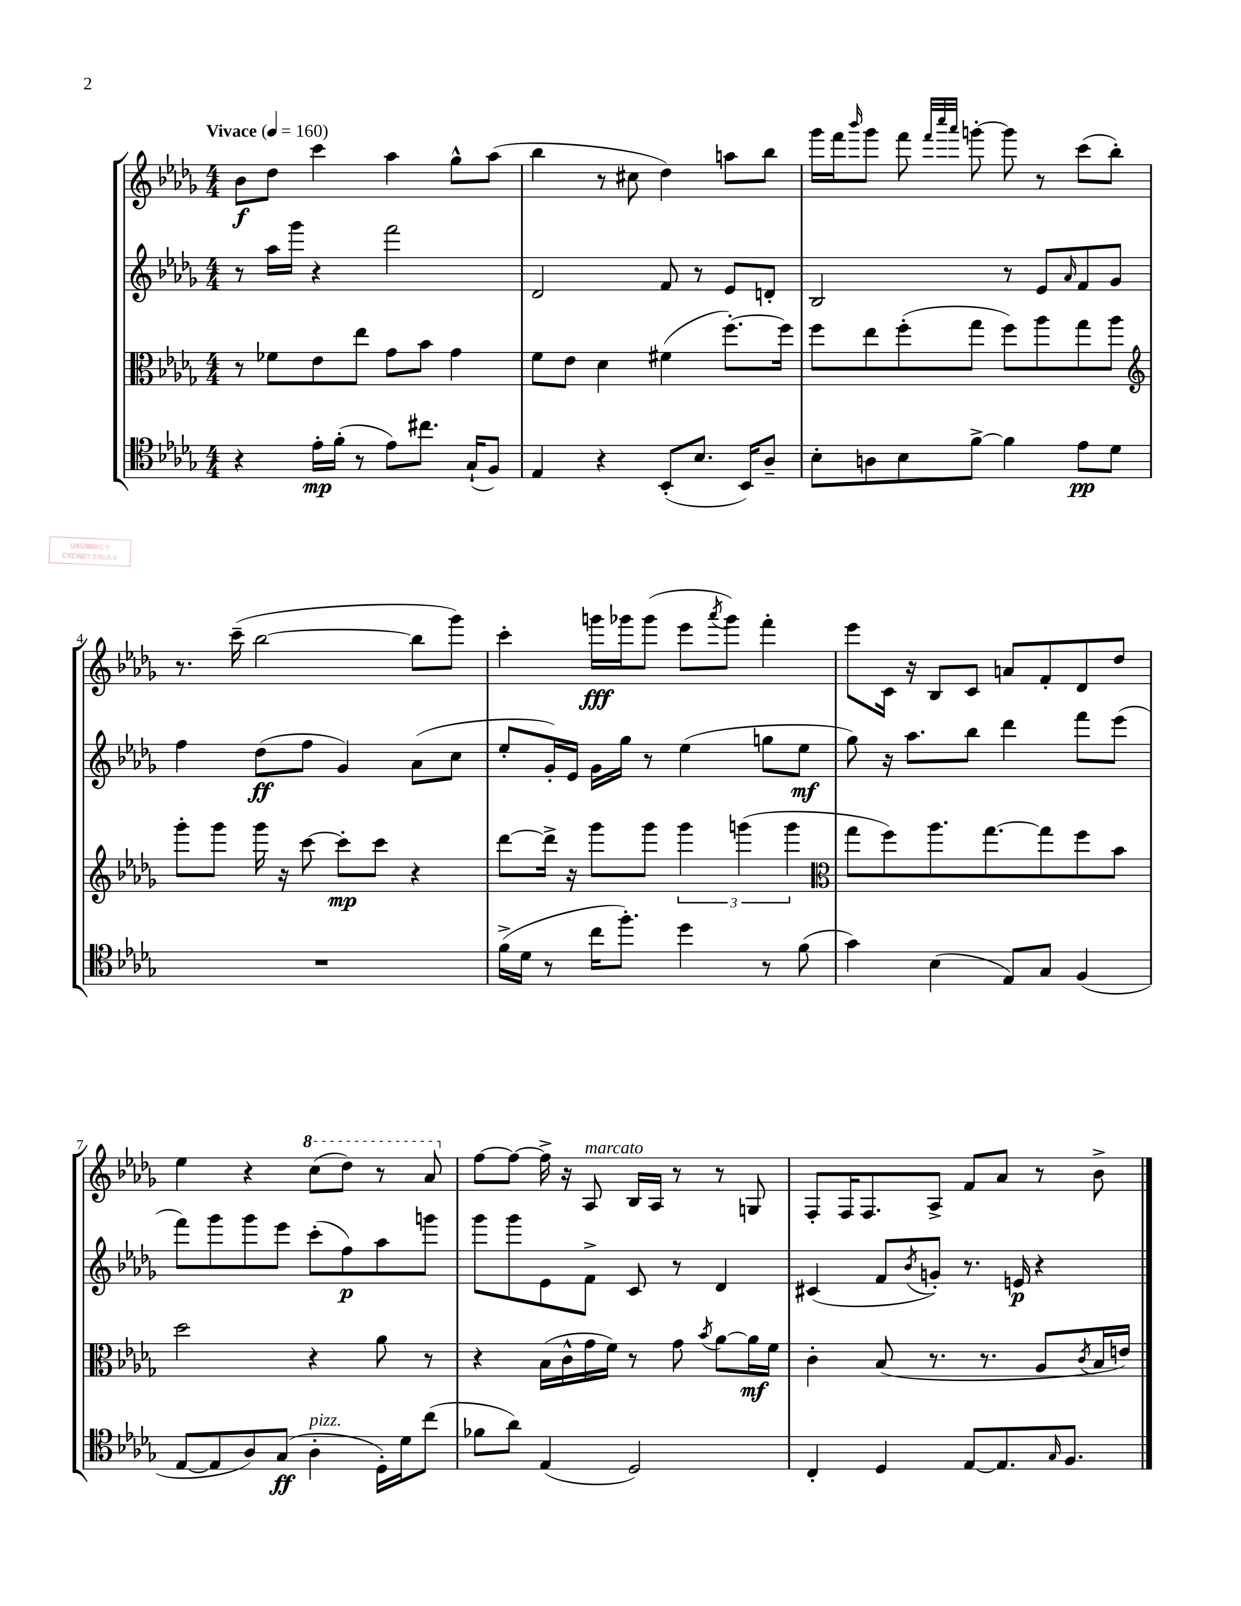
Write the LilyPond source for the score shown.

<<
\new StaffGroup <<
\new Staff = "s0" {
    \clef treble \key des \major \numericTimeSignature \time 4/4 \tempo "Vivace" 4 = 160
    bes'8\f des''8 c'''4 aes''4 ges''8-^ aes''8( |
    bes''4 r8 cis''8 des''4) a''8 bes''8 |
    ges'''16 f'''16 \grace { bes'''16 } ges'''8 f'''8 \grace { f'''32 c''''32 aes'''32 } g'''8~-. g'''8 r8 c'''8( bes''8-.) |
    r8. c'''16--( bes''2~ bes''8 ges'''8) |
    c'''4-. g'''16\fff ges'''16 ges'''8( ees'''8 \acciaccatura { aes'''8 } ges'''8) f'''4-. |
    ees'''8 c'16 r16 bes8 c'8 a'8 f'8-. des'8 des''8 |
    ees''4 r4 \ottava #1 c'''8( des'''8) r8 aes''8 \ottava #0 |
    f''8~ f''8~ f''16-> r16 aes8^\markup { \italic "marcato" } bes16 aes16 r8 r8 g8 |
    f8-. f16 f8. aes8-> f'8 aes'8 r8 bes'8-> \bar "|." |
}
\new Staff = "s1" {
    \clef treble \key des \major \numericTimeSignature \time 4/4
    r8 aes''16 ges'''16 r4 f'''2 |
    des'2 f'8 r8 ees'8 d'8-. |
    bes2 r8 ees'8 \grace { aes'16 } f'8 ges'8 |
    f''4 des''8\ff( f''8 ges'4) aes'8( c''8 |
    ees''8-. ges'16-.) ees'16 ges'16 ges''16 r8 ees''4( g''8 ees''8\mf |
    ges''8) r16 aes''8. bes''8 des'''4 f'''8 ees'''8( |
    f'''8) ges'''8 ges'''8 ees'''8 c'''8-.( f''8\p) aes''8 g'''8 |
    ges'''8 ges'''8 ees'8 f'8-> c'8 r8 des'4 |
    cis'4( f'8 \acciaccatura { bes'8 } g'8-.) r8. e'16\p r4 \bar "|." |
}
\new Staff = "s2" {
    \clef alto \key des \major \numericTimeSignature \time 4/4
    r8 fes'8 ees'8 ees''8 ges'8 bes'8 ges'4 |
    f'8 ees'8 des'4 fis'4( f''8.~-.) f''16 |
    f''8 ees''8 f''8-.( ges''8 f''8) aes''8 ges''8 aes''8 |
    \clef treble ges'''8-. ges'''8 ges'''16 r16 c'''8~ c'''8-.\mp c'''8 r4 |
    des'''8~ des'''16-> r16 ges'''8 ges'''8 \tuplet 3/2 { ges'''4 g'''4( g'''4 } |
    \clef alto ges''8 f''8) aes''8. ges''8.~ ges''8 f''8 bes'8 |
    des''2 r4 aes'8 r8 |
    r4 bes16( c'16-^ ges'16 f'16) r8 ges'8 \acciaccatura { bes'8 } aes'8~ aes'16\mf f'16 |
    c'4-. bes8( r8. r8. aes8 \acciaccatura { c'8 } bes16 e'16) \bar "|." |
}
\new Staff = "s3" {
    \clef tenor \key des \major \numericTimeSignature \time 4/4
    r4 ees'16-.\mp f'16-.( r8 ees'8) cis''8. ges16-!( f8) |
    ees4 r4 bes,8-.( bes8. bes,16) aes8-- |
    bes8-. a8 bes8 f'8~-> f'4 ees'8\pp des'8 |
    R1 |
    f'16->( des'16 r8 c''16 f''8.-.) des''4 r8 f'8( |
    ges'4) bes4( ees8) ges8 f4( |
    ees8~ ees8 aes8) ges8\ff( aes4-.^\markup { \italic "pizz." } des16-.) des'16 c''8( |
    fes'8 aes'8) ees4( des2) |
    c4-. des4 ees8~ ees8. \grace { ges16 } f8. \bar "|." |
}
>>
>>
